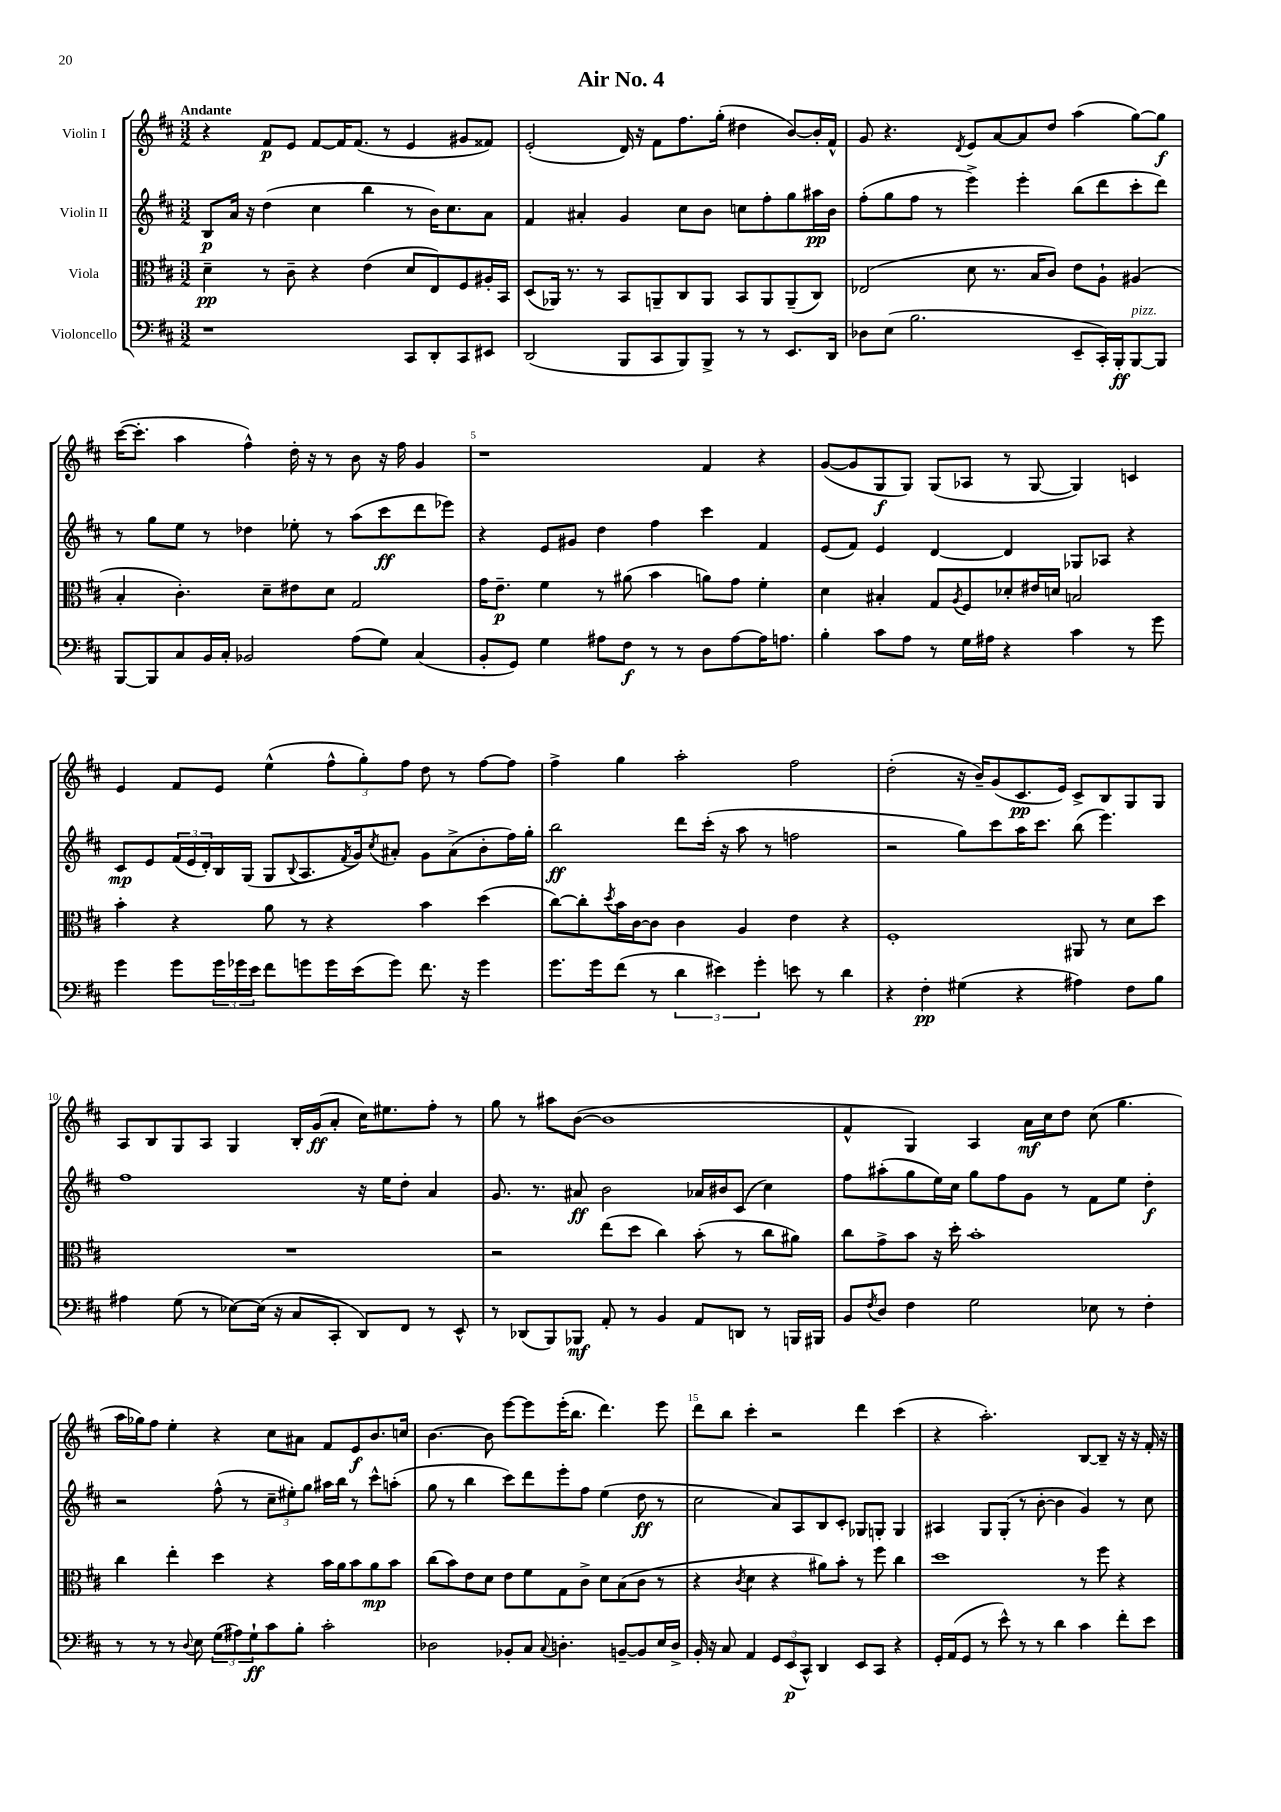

**kern	**dynam	**kern	**dynam	**kern	**dynam	**kern	**dynam
*part4	*part4	*part3	*part3	*part2	*part2	*part1	*part1
*staff4	*staff4	*staff3	*staff3	*staff2	*staff2	*staff1	*staff1
*I"Violoncello	*	*I"Viola	*	*I"Violin II	*	*I"Violin I	*
*clefF4	*	*clefC3	*	*clefG2	*	*clefG2	*
*k[f#c#]	*	*k[f#c#]	*	*k[f#c#]	*	*k[f#c#]	*
*M3/2	*	*M3/2	*	*M3/2	*	*M3/2	*
=1	=1	=1	=1	=1	=1	=1	=1
!	!	!	!	!	!	!LO:TX:a:B:t=Andante	!
1r	.	4d~\	pp	8B/L	p	4r	.
.	.	.	.	16a/Jk	.	.	.
.	.	.	.	16r	.	.	.
.	.	8r	.	(4dd\	.	8f#/L	p
.	.	8c#~\	.	.	.	8e/J	.
.	.	4r	.	4cc#\	.	[8f#/L	.
.	.	.	.	.	.	16f#/K]	.
.	.	.	.	.	.	(8.f#/J	.
.	.	(4e\	.	4bb\	.	.	.
.	.	.	.	.	.	8r	.
8CC#/L	.	8d/L	.	8r	.	4e/	.
8DD'/	.	8E/)	.	16b\KL)	.	.	.
.	.	.	.	8.cc#\	.	.	.
8CC#/	.	8F#/	.	.	.	8g#X/L	.
8EE#X/J	.	16A#X'/L	.	8a\J	.	8f##X/J)	.
.	.	16BB/JJ	.	.	.	.	.
=2	=2	=2	=2	=2	=2	=2	=2
(2DD/	.	(8D/L	.	4f#/	.	(2e'/	.
.	.	16AA-X/Jk)	.	.	.	.	.
.	.	8.r	.	.	.	.	.
.	.	.	.	4a#X'/	.	.	.
.	.	8r	.	.	.	.	.
8BBB/L	.	8BB/L	.	4g/	.	16d/)	.
.	.	.	.	.	.	16r	.
8CC#/	.	8AAn~/	.	.	.	8f#\L	.
8BBB/)	.	8C#/	.	8cc#\L	.	8.ff#\	.
8BBB^/J	.	8AA/J	.	8b\J	.	.	.
.	.	.	.	.	.	(16gg'\Jk	.
8r	.	8BB/L	.	8ccn\L	.	4dd#X\	.
8r	.	8AA/	.	8ff#'\	.	.	.
8.EE/L	.	(8AA~/	.	8gg\	.	[8b/L)	.
.	.	8C#/J)	.	16aa#X\L	pp	16b'/L]	.
16DD/Jk	.	.	.	16b\JJ	.	16f#^^/JJ	.
=3	=3	=3	=3	=3	=3	=3	=3
8D-X\L	.	(2E-X/	.	(8ff#'\L	.	8g/	.
(8E\J	.	.	.	8gg\	.	4.r	.
2.B\	.	.	.	8ff#\J	.	.	.
.	.	.	.	8r	.	.	.
.	.	.	.	.	.	8qd/	.
.	.	8d\	.	4eee^\)	.	8e/L	.
.	.	8.r	.	.	.	[8a/	.
.	.	.	.	4eee'\	.	8a/]	.
.	.	16B/KL	.	.	.	.	.
.	.	8c#/J)	.	.	.	8dd/J	.
8EE~/L	.	8e\L	.	(8bb\L	.	(4aa\	.
16CC#'/L)	.	8A`\J	.	8ddd\	.	.	.
16BBB'/J	ff	.	.	.	.	.	.
!LO:TX:a:i:t=pizz.	!	!	!	!	!	!	!
[8BBB/	.	(4A#X/	.	8ccc#'\	.	[8gg\L)	.
8BBB/J]	.	.	.	8ddd\J)	.	8gg\J]	f
!!LO:LB:g=z
=4	=4	=4	=4	=4	=4	=4	=4
[8BBB/L	.	4B'/	.	8r	.	([16ccc#\KL	.
.	.	.	.	.	.	8.ccc#'\J]	.
8BBB/]	.	.	.	8gg\L	.	.	.
8C#/	.	4.c#'\)	.	8ee\J	.	4aa\	.
16BB/L	.	.	.	8r	.	.	.
16C#'/JJ	.	.	.	.	.	.	.
2BB-X/	.	.	.	4dd-X\	.	4ff#^^\)	.
.	.	8d~\L	.	.	.	.	.
.	.	8e#X\	.	8ee-X'\	.	16dd'\	.
.	.	.	.	.	.	16r	.
.	.	8d\J	.	8r	.	8r	.
(8A\L	.	2G/	.	(8aa\L	.	8b\	.
8G\J)	.	.	.	8ccc#\	ff	16r	.
.	.	.	.	.	.	16ff#\	.
(4C#/	.	.	.	8ddd\	.	4g/	.
.	.	.	.	8eee-X\J)	.	.	.
=5	=5	=5	=5	=5	=5	=5	=5
8BB'/L	.	16g\KL	.	4r	.	1r	.
.	.	8.e~\J	p	.	.	.	.
8GG/J)	.	.	.	.	.	.	.
4G\	.	4f#\	.	8e/L	.	.	.
.	.	.	.	8g#X/J	.	.	.
8A#X\L	.	8r	.	4dd\	.	.	.
8F#\J	f	(8a#X\	.	.	.	.	.
8r	.	4b\	.	4ff#\	.	.	.
8r	.	.	.	.	.	.	.
8D\L	.	8an\L)	.	4ccc#\	.	4f#/	.
[8A#\	.	8g\J	.	.	.	.	.
16A#\K]	.	4f#'\	.	4f#/	.	4r	.
8.An\J	.	.	.	.	.	.	.
=6	=6	=6	=6	=6	=6	=6	=6
4B'\	.	4d\	.	(8e/L	.	([8g/L	.
.	.	.	.	8f#/J)	.	8g/]	.
8c#\L	.	4B#X'/	.	4e/	.	8G/	f
8A\J	.	.	.	.	.	8G/J)	.
8r	.	8G/L	.	[4d/	.	(8G/L	.
.	.	8qA/	.	.	.	.	.
16G\LL	.	8F#/	.	.	.	8A-X/J	.
16A#X\JJ	.	.	.	.	.	.	.
4r	.	8d-X'/	.	4d/]	.	8r	.
.	.	16e#X/L	.	.	.	[8G/	.
.	.	16dn/JJ	.	.	.	.	.
4c#\	.	2Bn/	.	8G-X/L	.	4G/])	.
.	.	.	.	8A-X/J	.	.	.
8r	.	.	.	4r	.	4cn/	.
8g\	.	.	.	.	.	.	.
!!LO:LB:g=z
=7	=7	=7	=7	=7	=7	=7	=7
4g\	.	4b'\	.	8c#/L	mp	4e/	.
.	.	.	.	8e/	.	.	.
8g\L	.	4r	.	(24f#/L	.	8f#/L	.
.	.	.	.	24e/	.	.	.
.	.	.	.	24d'/)	.	.	.
24g\L	.	.	.	16B/	.	8e/J	.
24g-X\	.	.	.	.	.	.	.
.	.	.	.	(16G/JJ	.	.	.
24e\JJ	.	.	.	.	.	.	.
8f#\L	.	8a\	.	8G/L	.	(4ee^^\	.
.	.	.	.	8qqB/	.	.	.
8gn\	.	8r	.	8.A/	.	.	.
16g\L	.	4r	.	.	.	12ff#^^\L	.
.	.	.	.	8qf#/	.	.	.
(16e\J	.	.	.	16g/k)	.	.	.
.	.	.	.	.	.	12gg'\)	.
.	.	.	.	8qcc#/	.	.	.
8g\J)	.	.	.	8a#X'/J	.	.	.
.	.	.	.	.	.	12ff#\J	.
8.f#\	.	4b\	.	8g\L	.	8dd\	.
.	.	.	.	(8a#^\	.	8r	.
16r	.	.	.	.	.	.	.
4g\	.	(4dd\	.	8b'\	.	[8ff#\L	.
.	.	.	.	16ff#\L)	.	8ff#\J]	.
.	.	.	.	16gg'\JJ	.	.	.
=8	=8	=8	=8	=8	=8	=8	=8
8.g\L	.	[8cc#\L)	.	2bb\	ff	4ff#^\	.
.	.	8cc#'\]	.	.	.	.	.
16g\k	.	.	.	.	.	.	.
.	.	8qdd/	.	.	.	.	.
(8f#\J	.	16b\L	.	.	.	4gg\	.
.	.	[16c#\J	.	.	.	.	.
8r	.	8c#\J]	.	.	.	.	.
6d\	.	4c#\	.	8ddd\L	.	2aa'\	.
.	.	.	.	(16ccc#'\Jk	.	.	.
6e#X\)	.	.	.	.	.	.	.
.	.	.	.	16r	.	.	.
.	.	4A/	.	8aa\	.	.	.
6g'\	.	.	.	.	.	.	.
.	.	.	.	8r	.	.	.
8en\	.	4e\	.	2ffn\	.	2ff#\	.
8r	.	.	.	.	.	.	.
4d\	.	4r	.	.	.	.	.
=9	=9	=9	=9	=9	=9	=9	=9
4r	.	1F#'	.	2r	.	(2dd'\	.
4F#'\	pp	.	.	.	.	.	.
(4G#X\	.	.	.	8gg\L)	.	16r	.
.	.	.	.	.	.	16b~/KL)	.
.	.	.	.	8ccc#\	.	(8g/	.
4r	.	.	.	16aa\K	.	8.c#/	pp
.	.	.	.	8.ccc#\J	.	.	.
.	.	.	.	.	.	16e/Jk)	.
4A#X\)	.	8AA#X/	.	(8bb\	.	8c#^/L	.
.	.	8r	.	4.eee\)	.	8B/	.
8F#\L	.	8d\L	.	.	.	8G/	.
8B\J	.	8dd\J	.	.	.	8G/J	.
!!LO:LB:g=z
=10	=10	=10	=10	=10	=10	=10	=10
4A#X\	.	1.r	.	1ff#	.	8A/L	.
.	.	.	.	.	.	8B/	.
(8G\	.	.	.	.	.	8G/	.
8r	.	.	.	.	.	8A/J	.
[8E-X\L)	.	.	.	.	.	4G/	.
(16E-\Jk]	.	.	.	.	.	.	.
16r	.	.	.	.	.	.	.
8C#/L	.	.	.	.	.	16B'/LL	.
.	.	.	.	.	.	(16g/J	ff
8CC#'/J	.	.	.	.	.	8a'/J	.
8DD/L)	.	.	.	16r	.	16cc#\KL)	.
.	.	.	.	16ee\KL	.	8.ee#X\	.
8FF#/J	.	.	.	8dd'\J	.	.	.
8r	.	.	.	4a/	.	8ff#'\J	.
8EE^^/	.	.	.	.	.	8r	.
=11	=11	=11	=11	=11	=11	=11	=11
8r	.	2r	.	8.g/	.	8gg\	.
(8DD-X/L	.	.	.	.	.	8r	.
.	.	.	.	8.r	.	.	.
8BBB/)	.	.	.	.	.	8aa#X\L	.
8BBB-X/J	mf	.	.	8a#X/	ff	([8b\J	.
8AA'/	.	(8ee\L	.	2b\	.	1b]	.
8r	.	8dd\J	.	.	.	.	.
4BB/	.	4cc#\)	.	.	.	.	.
8AA/L	.	(8b'\	.	16a-X/LL	.	.	.
.	.	.	.	16b#X/J	.	.	.
8DDn/J	.	8r	.	(8c#/J	.	.	.
8r	.	8cc#\L	.	4cc#\)	.	.	.
16BBBn/LL	.	8a#X\J)	.	.	.	.	.
16BBB#X/JJ	.	.	.	.	.	.	.
=12	=12	=12	=12	=12	=12	=12	=12
8BB/L	.	8cc#\L	.	8ff#\L	.	4f#^^/	.
8qF#/	.	.	.	.	.	.	.
8D/J	.	8g^\	.	(8aa#X'\	.	.	.
4F#\	.	8b\J	.	8gg\	.	4G/)	.
.	.	16r	.	16ee\L)	.	.	.
.	.	16dd'\	.	16cc#\JJ	.	.	.
2G\	.	1b'	.	8gg\L	.	4A/	.
.	.	.	.	8ff#\	.	.	.
.	.	.	.	8g\J	.	16a\LL	mf
.	.	.	.	.	.	16cc#\J	.
.	.	.	.	8r	.	8dd\J	.
8E-X\	.	.	.	8f#\L	.	(8cc#\	.
8r	.	.	.	8ee\J	.	4.gg\	.
4F#'\	.	.	.	4dd'\	f	.	.
!!LO:LB:g=z
=13	=13	=13	=13	=13	=13	=13	=13
8r	.	4cc#\	.	2r	.	16aa\LL	.
.	.	.	.	.	.	16gg-X\J)	.
8r	.	.	.	.	.	8ff#\J	.
8r	.	4ee'\	.	.	.	4ee'\	.
8qqD/	.	.	.	.	.	.	.
8E\	.	.	.	.	.	.	.
(12G\L	.	4dd\	.	(8ff#^^\	.	4r	.
12A#X\)	.	.	.	.	.	.	.
.	.	.	.	8r	.	.	.
12G`\	ff	.	.	.	.	.	.
8c#\	.	4r	.	12cc#~\L	.	8cc#\L	.
.	.	.	.	12ee#X'\)	.	.	.
8B'\J	.	.	.	.	.	8a#X\J	.
.	.	.	.	12gg\J	.	.	.
2c#'\	.	16b\LL	.	16aa#X\LL	.	8f#/L	.
.	.	16a\J	.	16bb\JJ	.	.	.
.	.	8b\	.	8r	.	8e/	f
.	.	8a\	mp	8ccc#^^\L	.	8.b/	.
.	.	8b\J	.	(8aan'\J	.	.	.
.	.	.	.	.	.	16ccn/Jk	.
=14	=14	=14	=14	=14	=14	=14	=14
2D-X\	.	(8cc#\L	.	8gg\	.	[4.b\	.
.	.	8b\)	.	8r	.	.	.
.	.	8e\	.	4bb\	.	.	.
.	.	8d\J	.	.	.	8b\]	.
8BB-X'/L	.	8e\L	.	8ccc#\L)	.	[8eee\L	.
8C#/J	.	8f#\	.	8ddd\	.	8eee\]	.
8qqC#/	.	.	.	.	.	.	.
4.Dn'\	.	8G\	.	8eee'\	.	(16eee'\K	.
.	.	.	.	.	.	8.bb\J	.
.	.	8c#^\J	.	8ff#\J	.	.	.
.	.	8d\L	.	(4ee\	.	4.ddd\)	.
[8BBn~/L	.	(8B\	.	.	.	.	.
8BB/]	.	8c#\J	.	8dd\	ff	.	.
16E/L	.	8r	.	8r	.	8eee\	.
16D^/JJ	.	.	.	.	.	.	.
=15	=15	=15	=15	=15	=15	=15	=15
16BB'/	.	4r	.	2cc#\	.	8ddd\L	.
16r	.	.	.	.	.	.	.
8C#/	.	.	.	.	.	8bb\J	.
.	.	8qc#/	.	.	.	.	.
4AA/	.	4d\	.	.	.	4ccc#'\	.
12GG/L	.	4r	.	8a/L)	.	2r	.
(12EE/	p	.	.	.	.	.	.
.	.	.	.	8A/	.	.	.
12CC#^^/J)	.	.	.	.	.	.	.
4DD/	.	8a#X\L)	.	8B/	.	.	.
.	.	8b'\J	.	8c#'/J	.	.	.
8EE/L	.	8r	.	8G-X/L	.	4ddd\	.
8CC#/J	.	8ff#\	.	8Gn'/J	.	.	.
4r	.	4cc#\	.	4G/	.	(4ccc#\	.
=16	=16	=16	=16	=16	=16	=16	=16
16GG'/LL	.	1dd	.	4A#X/	.	4r	.
(16AA/J	.	.	.	.	.	.	.
8GG/J	.	.	.	.	.	.	.
8r	.	.	.	8G/L	.	2.aa'\)	.
8e^^\)	.	.	.	(8G'/J	.	.	.
8r	.	.	.	8r	.	.	.
8r	.	.	.	[8b'\	.	.	.
4d\	.	.	.	4b\]	.	.	.
4c#\	.	8r	.	4g/)	.	[8B/L	.
.	.	8ff#\	.	.	.	8B~/J]	.
8f#'\L	.	4r	.	8r	.	16r	.
.	.	.	.	.	.	16r	.
8e\J	.	.	.	8cc#\	.	16f#'/	.
.	.	.	.	.	.	16r	.
==	==	==	==	==	==	==	==
*-	*-	*-	*-	*-	*-	*-	*-
